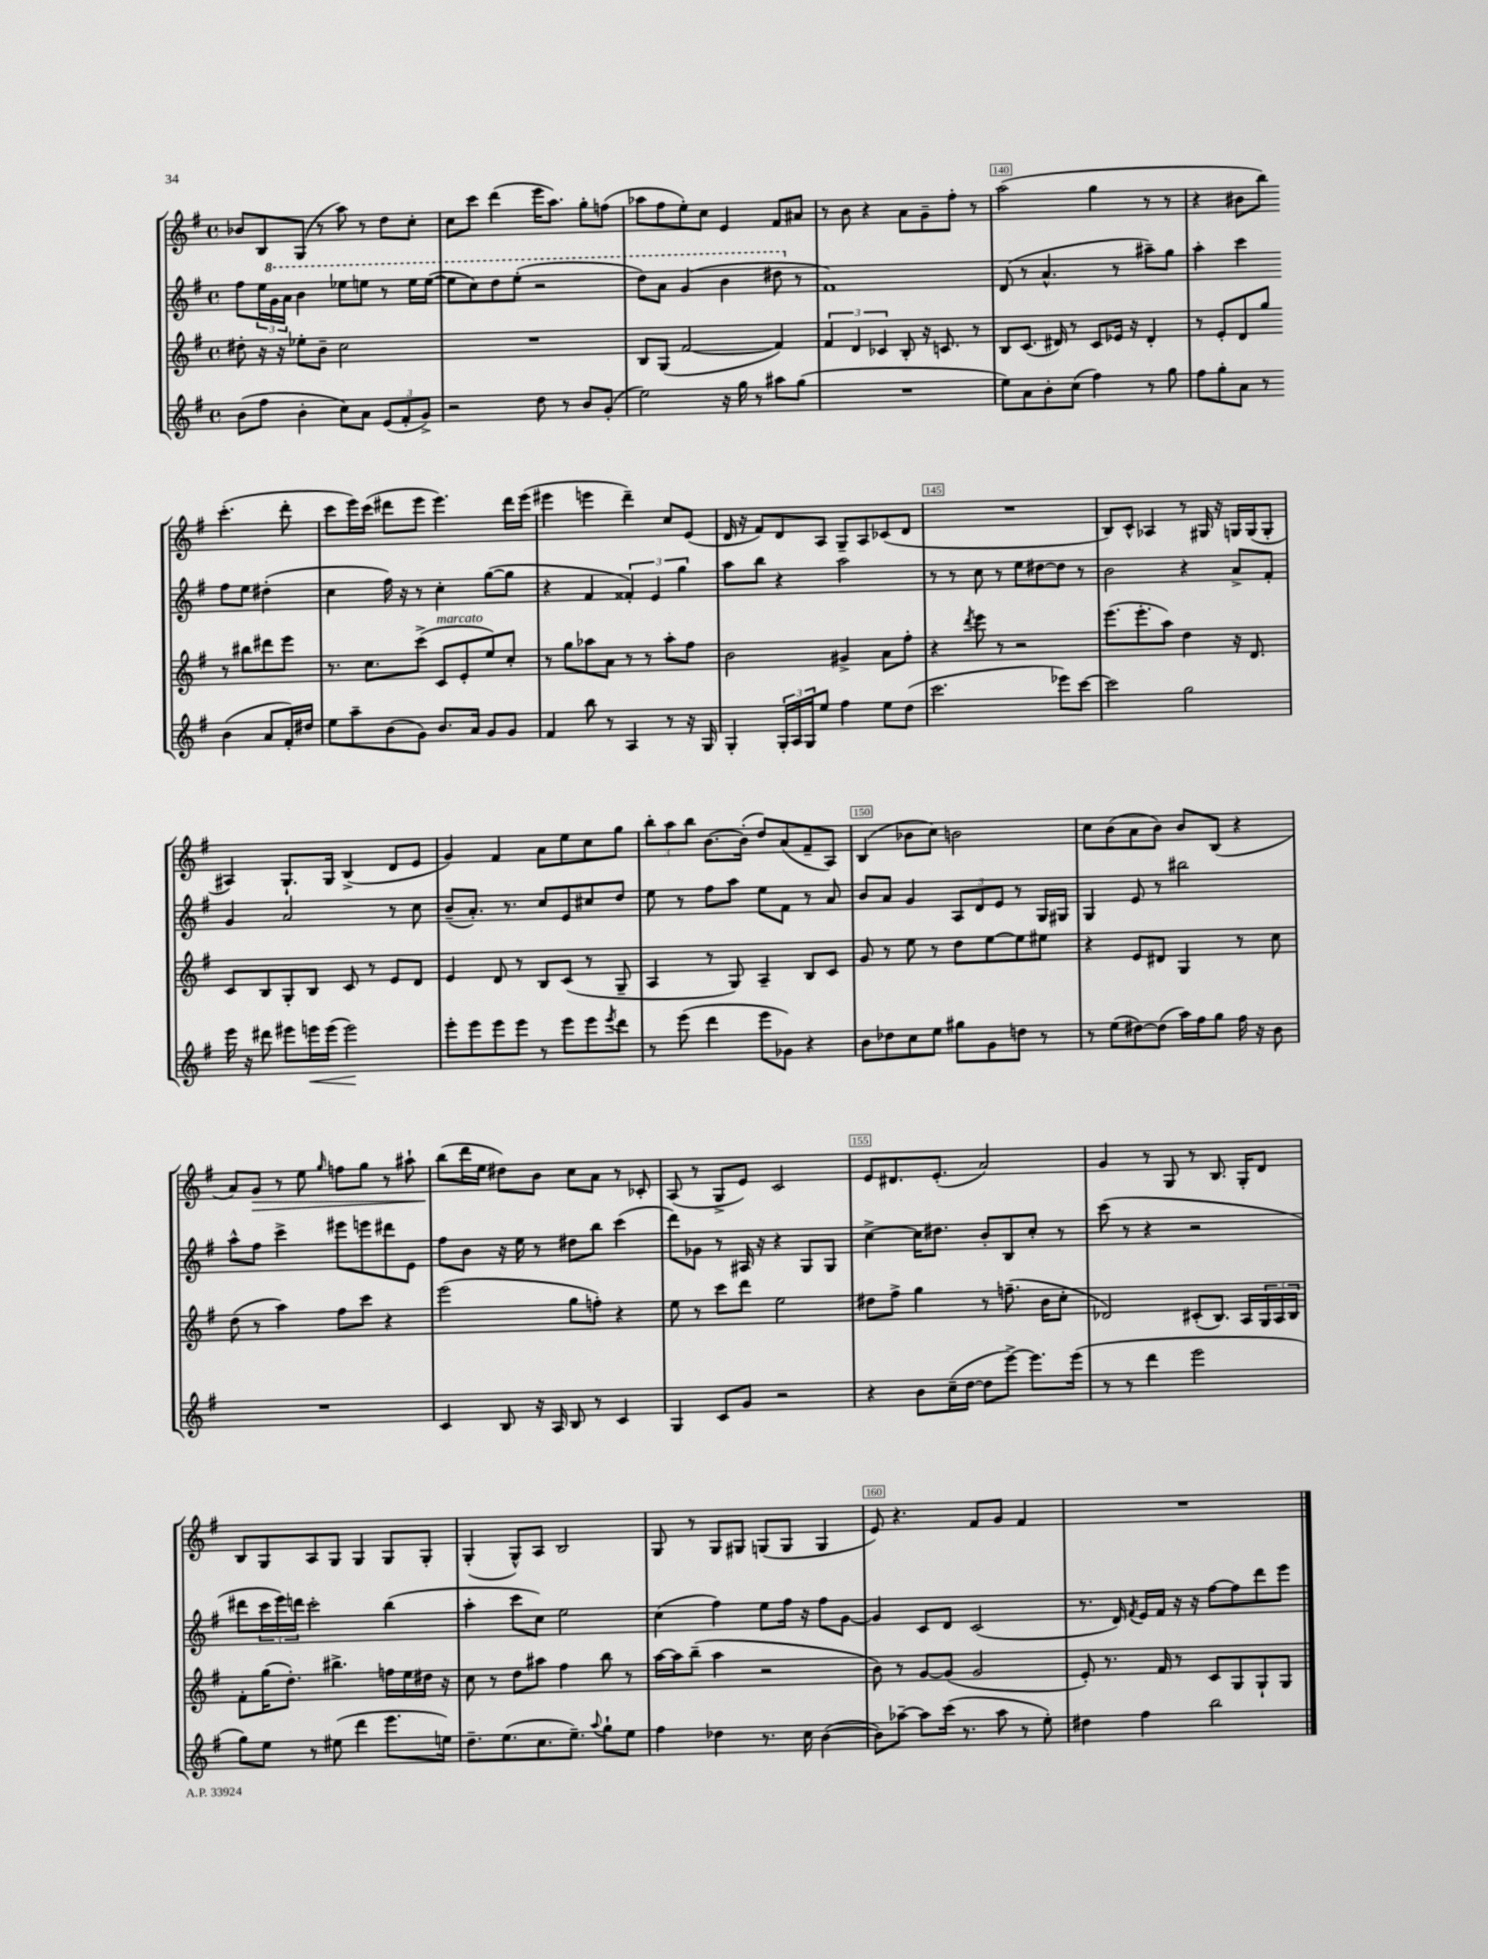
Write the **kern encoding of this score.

**kern	**kern	**kern	**kern
*staff4	*staff3	*staff2	*staff1
*clefG2	*clefG2	*clefG2	*clefG2
*k[f#]	*k[f#]	*k[f#]	*k[f#]
*M4/4	*M4/4	*M4/4	*M4/4
*met(c)	*met(c)	*met(c)	*met(c)
(8b	8dd#'	8ff#	8b-
8ff#	16r	24ee	8B
.	.	24gg	.
.	16r	.	.
.	.	24aa	.
4b'	8ee-'	4bb	(8G
.	8b~	.	8r
8cc)	2cc	8eee-	8aa)
8a	.	8eee	8r
(12e	.	8r	8dd
12f#'	.	.	.
.	.	16eee	8cc'
12g^)	.	.	.
.	.	([16eee	.
=	=	=	=
2r	1r	8eee]	8cc
.	.	8ccc)	8ccc
.	.	8ddd	(4ddd
.	.	(8eee'	.
8dd	.	2r	16eee
.	.	.	8.aa)
8r	.	.	.
8b	.	.	8gg'
(8g'	.	.	(8ff
=	=	=	=
2ee)	8B	8ddd)	8aa-
.	(8G	8aa	8ff#
.	[2f#	(4gg	8ee')
.	.	.	8cc
16r	.	4bb	4e
16gg	.	.	.
8r	.	.	.
8aa#	4f#])	8ddd#	8f#
(8gg	.	8r	8a#
=	=	=	=
1r	6f#	1f#)	8r
.	.	.	8b
.	6d	.	.
.	.	.	4r
.	6c-	.	.
.	8B'	.	8a
.	16r	.	8g~
.	8.c	.	.
.	.	.	8ff#'
.	8r	.	8r
=	=	=	=
8ee)	8B	(8d	(2aa
8a	(8.c	8r	.
8b'	.	4.a^^	.
.	16d#)	.	.
(8cc	8r	.	.
4ff#)	8c	.	4gg
.	16e-	8r	.
.	16r	.	.
8r	4d#'	8aa#~)	8r
8gg	.	8gg	8r
=	=	=	=
8ff#	8r	4aa'	4r
8gg'	8e'	.	.
8a	8d	4ccc	8b#
8r	8gg	.	8bb)
(4b	8r	8ff#	(4.ccc'
.	8bb#	8ee	.
8a	8ddd#	(4dd#'	.
16f#')	8eee	.	8ddd'
16dd#	.	.	.
=	=	=	=
8ee	8.r	4cc	8ccc
8aa~	.	.	16eee)
.	8.cc	.	(16ccc
(8b	.	16ff#)	8ddd#
.	.	16r	.
8g)	(8ccc^	8r	8eee
8.b	8c	4cc'	4.eee)
.	8e'	.	.
16a	.	.	.
8g	8ee)	([8gg	.
8g	8cc'	8gg]	16ddd#
.	.	.	(16eee
=	=	=	=
4f#	8r	4r	4eee#
.	8gg	.	.
8bb	8aa-	4f#	4eee
8r	8a	.	.
4A	8r	6f##')	4ddd~)
.	8r	.	.
.	.	6e	.
8r	8aa-'	.	8cc
.	.	6gg	.
16r	8ff#	.	(8e
16G	.	.	.
=	=	=	=
4G'	2b	8aa	16d
.	.	.	16r
.	.	8bb	8f#)
24G'	.	4r	8d
24A	.	.	.
24G	.	.	.
8ee	.	.	8A
4ff#	4g#^	2aa	8G~
.	.	.	8A
8ee	8a	.	(8c-
(8dd	8ff#'	.	8d
=	=	=	=
2.ccc	4r	8r	1r
.	.	8r	.
.	8qddd	.	.
.	8eee	8cc	.
.	8r	8r	.
.	2r	8ee	.
.	.	[8dd#	.
8eee-)	.	8dd#]	.
[8ccc	.	8r	.
=	=	=	=
2ccc]	(8.eee	2b	8B)
.	.	.	8c^^
.	8.eee'	.	.
.	.	.	4A-
.	8aa)	.	.
2gg	4dd	4r	8r
.	.	.	16G#
.	.	.	16r
.	16r	8a^	16G
.	8.d	.	(16G
.	.	8f#'	8G'
=	=	=	=
16eee	8c	4g	4A#)
16r	.	.	.
8ddd#	8B	.	.
8eee#	8G'	2a	8.G`
16eee	8B	.	.
(16eee	.	.	16G
2eee)	8c	.	(4B^
.	8r	.	.
.	8e	8r	8d
.	8d	8cc	8e
=	=	=	=
8eee'	4e	(8b~	4g)
8eee	.	8.a')	.
8eee	8d	.	4f#
.	.	8.r	.
8eee	8r	.	.
8r	8B	8cc	8a
8eee	(8c	8e	8ee
8eee	8r	8cc#	8cc
8qeee	.	.	.
8ddd	8G~	8dd	8gg
=	=	=	=
8r	4A	8ee	12bb'
.	.	.	12aa
(8eee	.	8r	.
.	.	.	12bb
4ddd	8r	8ff#	[8.b
.	8G)	8aa	.
.	.	.	(16b']
8eee	4A~	8ee	8dd)
8g-)	.	8f#	(8a
4r	8B	8r	8f#~
.	8c	8a	8A)
=	=	=	=
8b	8g	8b	(4B
8dd-	8r	8a	.
8cc	8ee	4g	8b-
8ee	8r	.	8cc)
8gg#	8dd	12A	2b
.	.	12d	.
8g	[8ee	.	.
.	.	12e	.
8dd	8ee]	8r	.
8r	8ee#	16G	.
.	.	16G#	.
=	=	=	=
8r	4r	4G	8cc
(8ee	.	.	(8b
[8dd#)	8e	8e	8a
(8dd#]	8d#	8r	8b)
16aa)	4G	2bb#	8b
16ff#	.	.	.
8gg	.	.	(8B
16ff#	8r	.	4r
16r	.	.	.
8b	8cc	.	.
=	=	=	=
1r	(8dd	8aa^^	8a)
.	8r	8ff#	8g
.	4aa)	4ccc^	8r
.	.	.	8ee
.	.	.	16qqgg
.	8ff#	8eee#	8ff
.	8ccc	8eee	8gg
.	4r	8ddd#	8r
.	.	8e	8aa#`
=	=	=	=
4c	(2eee	8ff#	(8bb
.	.	8b	16ddd
.	.	.	16ee
8B	.	16r	8dd#)
.	.	16ee	.
16r	.	8r	8b
16A	.	.	.
8B	8gg	8dd#	8cc
8r	8ff')	8bb	8a
4c	4r	(4ccc	8r
.	.	.	8c-'
=	=	=	=
4G	8ee	8ddd)	(8A
.	8r	8g-	8r
8c	8ccc	8r	8G^
8g	8ddd	16A#	8e)
.	.	16r	.
2r	2ee	4r	2c
.	.	8G	.
.	.	8G	.
=	=	=	=
4r	8dd#	[4cc^	8e
.	8ff#^	.	8.d#
8b	4gg	16cc]	.
.	.	8.dd#	(8.e'
(16cc~	.	.	.
[16dd	.	.	.
8dd]	8r	8b'	2a)
[8eee^)	(8.ff~	8B	.
8.eee]	.	8cc'	.
.	16b	.	.
.	8cc'	8r	.
(16eee	.	.	.
=	=	=	=
8r	2d-)	(8ccc	4g
8r	.	8r	.
4ddd	.	4r	8r
.	.	.	8G
2eee	(8c#'	2r	8r
.	8.B)	.	8.B
.	16A	.	16G'
.	24G	.	8d
.	24A	.	.
.	24B	.	.
=	=	=	=
8gg)	8f#'	8ddd#	8B
8ee	(16gg	24ccc	8G
.	.	24eee)	.
.	8.dd')	.	.
.	.	24ddd	.
8r	.	2ccc'	8A
(8ee#	4.bb#^	.	8G
4ddd	.	.	4G
8.eee	16ff	(4bb	8G
.	16ee	.	.
.	16dd#	.	8G'
16ee)	16r	.	.
=	=	=	=
8.dd~	8cc	4aa'	(4G'
.	8r	.	.
(8.ee	.	.	.
.	8dd	8ccc	8G^^)
8.cc	8aa#	8cc)	8A
.	4ff#	2ee	2B
8.ee~)	.	.	.
8qqaa	.	.	.
8gg`	8bb	.	.
8ee	8r	.	.
=	=	=	=
4ff#	[16aa	(4cc	8G
.	16aa]	.	.
.	(8bb~	.	8r
4dd-	4aa	4ff#)	8G
.	.	.	8G#
8.r	2r	8ee	(8G
.	.	16ff#	8G
16cc	.	16r	.
([4b	.	8ff#	4G
.	.	[8g	.
=	=	=	=
8b])	8b)	4g]	8e)
[8aa-~	8r	.	4.r
8aa-]	[8g	8c	.
(16ccc	(8g]	8d	.
8.r	.	.	.
.	2g	(2c	8f#
8aa-	.	.	8g
8r	.	.	4f#
8ee')	.	.	.
=	=	=	=
4dd#	8e')	8.r	1r
.	8.r	.	.
.	.	16d)	.
.	.	8qf#	.
4ff#	.	16e	.
.	16f#	16f#	.
.	8r	16r	.
.	.	16r	.
2bb	8c	[8ff#	.
.	8G	8ff#]	.
.	8G`	8ddd	.
.	8G	8eee	.
==	==	==	==
*-	*-	*-	*-
